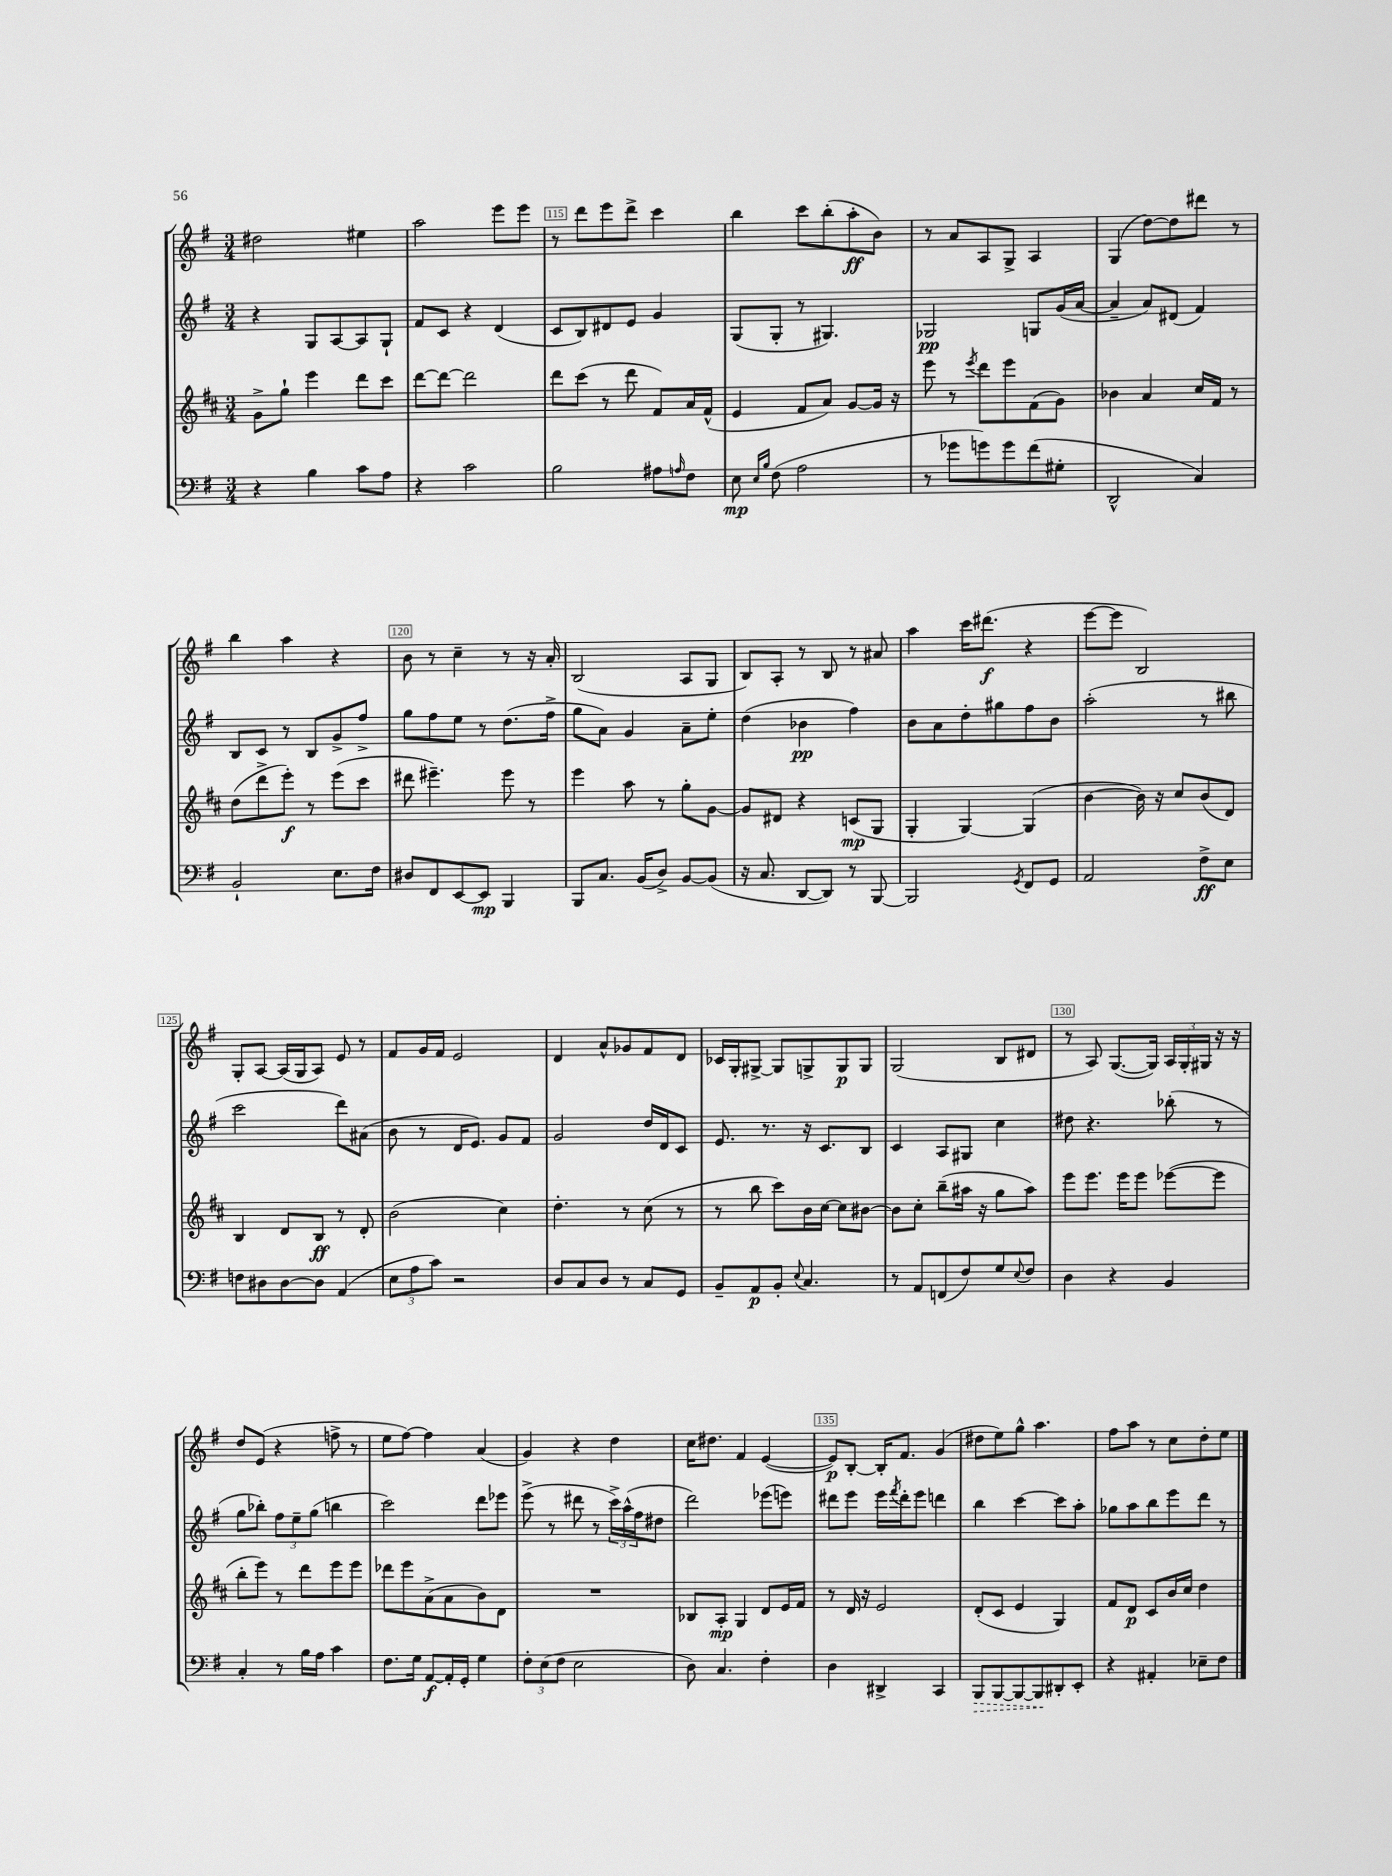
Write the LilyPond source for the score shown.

<<
\new StaffGroup <<
\new Staff = "s0" {
    \clef treble \key g \major \numericTimeSignature \time 3/4
    dis''2 eis''4 |
    a''2 e'''8 e'''8 |
    r8 d'''8 e'''8 d'''8-> c'''4 |
    b''4 c'''8 b''8-.( a''8-.\ff b'8) |
    r8 a'8 a8 g8-> a4 |
    g4( d''8~) d''8 dis'''8 r8 |
    b''4 a''4 r4 |
    b'8 r8 c''4-- r8 r16 a'16-. |
    b2( a8 g8 |
    b8) a8-. r8 b8 r8 ais'8 |
    a''4 c'''16 dis'''8.\f( r4 |
    e'''8~ e'''8 b2) |
    g8-. a8~ a16( g16 a8) e'8 r8 |
    fis'8 g'16 fis'16 e'2 |
    d'4 a'8-^ ges'8 fis'8 d'8 |
    ces'16 g16-. gis8~-> gis8 g8-> g8\p g8 |
    g2( b8 dis'8 |
    r8 a8) g8.~( g16) \tuplet 3/2 { a16 g16-. gis16 } r16 r16 |
    d''8 e'8( r4 f''8-> r8 |
    e''8 fis''8~) fis''4 a'4( |
    g'4) r4 d''4 |
    c''16 dis''8. fis'4 e'4~( |
    e'8\p) b8~-. b16-. fis'8. g'4( |
    dis''8 e''8) g''8-^ a''4. |
    fis''8 a''8 r8 c''8 d''8-. e''8 \bar "|." |
}
\new Staff = "s1" {
    \clef treble \key g \major \numericTimeSignature \time 3/4
    r4 g8 a8~ a8 g8-! |
    fis'8 c'8 r4 d'4( |
    c'8 b8) dis'8 e'8 g'4 |
    g8( g8-. r8 gis4.) |
    ges2\pp g8 g'16( a'16~ |
    a'4-- a'8) dis'8( fis'4) |
    b8 c'8 r8 b8 g'8-> fis''8-> |
    g''8 fis''8 e''8 r8 d''8.( fis''16-> |
    g''8 a'8) g'4 a'8-- e''8-. |
    d''4( bes'4\pp fis''4) |
    b'8 a'8 d''8-. gis''8 fis''8 b'8 |
    a''2-.( r8 bis''8 |
    c'''2 d'''8) ais'8( |
    b'8 r8 d'16 e'8.) g'8 fis'8 |
    g'2 d''16 d'16 c'8 |
    e'8. r8. r16 c'8. b8 |
    c'4 a8 gis8 c''4 |
    dis''8 r4. bes''8-.( r8 |
    g''8 bes''8-.) \tuplet 3/2 { fis''8 e''8-- g''8( } b''4 |
    c'''2) d'''8 ees'''8 |
    e'''8->( r8 dis'''8 r8 \tuplet 3/2 { c'''16->) a''16-^( fis''16 } dis''8 |
    d'''2) ees'''8( e'''8) |
    dis'''8 e'''8 e'''16 \acciaccatura { fis'''8 } dis'''16-. e'''8 d'''4 |
    b''4 c'''4~ c'''8 a''8-. |
    ges''8 a''8 b''8 e'''8 d'''8 r8 \bar "|." |
}
\new Staff = "s2" {
    \clef treble \key d \major \numericTimeSignature \time 3/4
    g'8-> g''8-! e'''4 d'''8 cis'''8 |
    d'''8~ d'''8~ d'''2 |
    d'''8 cis'''8( r8 d'''8 fis'8) a'16 fis'16-^( |
    e'4 fis'8 a'8) g'8~ g'16 r16 |
    e'''8 r8 \acciaccatura { e'''8 } d'''8 e'''8 fis'8( g'8) |
    bes'4 a'4 cis''16 fis'16 r8 |
    d''8( d'''8-> e'''8-.\f) r8 e'''8( cis'''8 |
    dis'''8 eis'''4.--) eis'''8 r8 |
    e'''4 a''8 r8 g''8-. g'8~ |
    g'8 dis'8 r4 c'8\mp( g8 |
    g4-. g4~) g4( |
    b'4~ b'16) r16 cis''8 b'8( d'8) |
    b4 d'8 b8\ff r8 d'8-. |
    b'2( cis''4) |
    d''4.-. r8 cis''8( r8 |
    r8 b''8 cis'''8) b'16 cis''16~ cis''8 bis'8~ |
    bis'8 cis''8-. b''8--( ais''16 r16 g''8 ais''8) |
    e'''8 e'''8. e'''16 e'''8 ees'''8~( ees'''8 |
    b''8-. e'''8) r8 d'''8 e'''8 e'''8 |
    des'''8 e'''8 a'8->( a'8 b'8) d'8 |
    R2. |
    bes8 a8-.\mp g4 d'8 e'16 fis'16 |
    r8 d'16 r16 e'2 |
    d'8-.( cis'8 e'4 g4) |
    fis'8 d'8\p cis'8 b'16 cis''16 d''4 \bar "|." |
}
\new Staff = "s3" {
    \clef bass \key g \major \numericTimeSignature \time 3/4
    r4 b4 c'8 a8 |
    r4 c'2 |
    b2 ais8 \grace { a16 } fis8 |
    e8\mp \grace { e16 b16 } fis8( a2 |
    r8 ges'8 g'8) g'8 fis'8( gis8-. |
    d,2-^ c4) |
    b,2-! e8. fis16 |
    dis8 fis,8 e,8~ e,8\mp b,,4 |
    b,,8 c8. b,16( d8->) b,8~ b,8( |
    r16 c8. d,8~ d,8) r8 b,,8~ |
    b,,2 \acciaccatura { g,8 } fis,8 g,8 |
    a,2 fis8->\ff e8 |
    f8 dis8 dis8~ dis8 a,4( |
    \tuplet 3/2 { e8 a8 c'8) } r2 |
    d8 c8 d8 r8 c8 g,8 |
    b,8-- a,8\p b,8-. \appoggiatura { e8 } c4. |
    r8 a,8 f,8( fis8) g8 \appoggiatura { e8 } fis8 |
    d4 r4 b,4 |
    c4-. r8 b16 a16 c'4 |
    fis8. g16 a,8~\f a,16-. g,16-. g4 |
    \tuplet 3/2 { fis8-. e8( fis8 } e2 |
    d8) c4. fis4-. |
    d4 dis,4-> c,4 |
    \once \override Hairpin.style = #'dashed-line b,,8\> b,,8~ b,,8~ b,,8\! dis,8-. e,8-. |
    r4 ais,4-. ees8-- fis8 \bar "|." |
}
>>
>>
\layout { \context { \Score currentBarNumber = #113 \override BarNumber.break-visibility = ##(#f #t #t) barNumberVisibility = #(every-nth-bar-number-visible 5) \override BarNumber.stencil = #(make-stencil-boxer 0.1 0.3 ly:text-interface::print) } }
